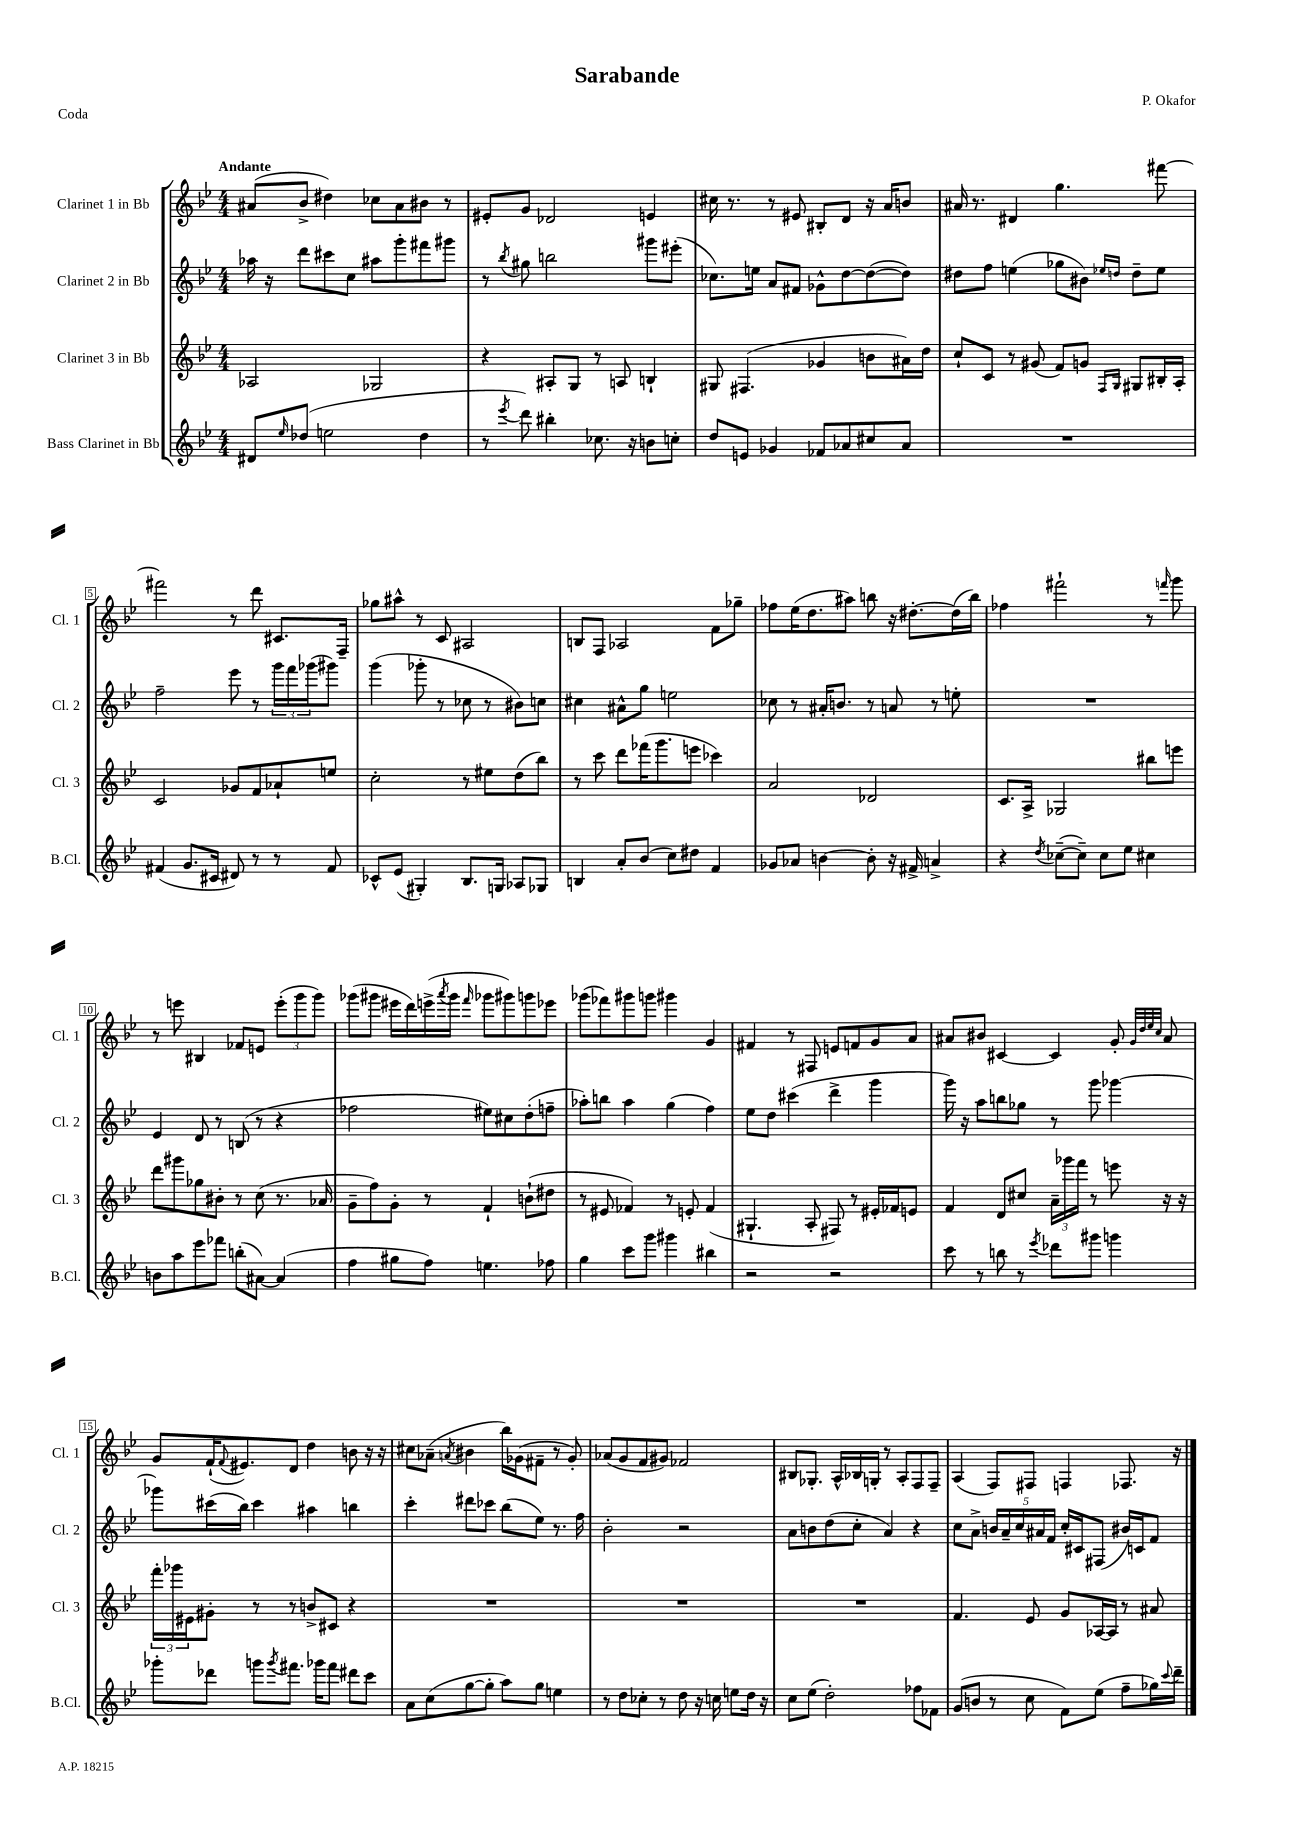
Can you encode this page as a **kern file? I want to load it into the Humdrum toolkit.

**kern	**kern	**kern	**kern
*part4	*part3	*part2	*part1
*staff4	*staff3	*staff2	*staff1
*I"Bass Clarinet in Bb	*I"Clarinet 3 in Bb	*I"Clarinet 2 in Bb	*I"Clarinet 1 in Bb
*I'B.Cl.	*I'Cl. 3	*I'Cl. 2	*I'Cl. 1
*clefG2	*clefG2	*clefG2	*clefG2
*k[b-e-]	*k[b-e-]	*k[b-e-]	*k[b-e-]
*M4/4	*M4/4	*M4/4	*M4/4
=1	=1	=1	=1
!	!	!	!LO:TX:a:B:t=Andante
8d#X/L	2A-X/	16aa-X\	(8a#X/L
.	.	16r	.
16qqee-/	.	.	.
(8dd-X/J	.	8ddd\L	8b-^/J
2een\	.	8ccc#X\	4dd#X\)
.	.	8cc\J	.
.	2G-X/	8aa#X\L	8cc-X\L
.	.	8ggg'\	8a#\
4dd-\	.	8fff#X\	8b#X\J
.	.	8ggg#X\J	8r
=2	=2	=2	=2
8r	4r	8r	8e#X'/L
8qeee-/	.	8qbb-/	.
8ddd\)	.	8gg#X\	8g/J
4bb#X'\	8A#X'/L	2bbn\	2d-X/
.	8G/J	.	.
8.cc-X\	8r	.	.
.	8An/	.	.
16r	.	.	.
8bn\L	4Bn`/	8ggg#X\L	4en/
8ccn'\J	.	(8eee#X'\J	.
=3	=3	=3	=3
8dd/L	8G#X/	8.cc-X\L)	16cc#X\
.	.	.	8.r
8en/J	(4.F#X/	.	.
.	.	16een\Jk	.
4g-X/	.	8a/L	8r
.	.	8f#X/J	8e#X/
8f-X/L	4g-X/	8g-X^^\L	8B#X'/L
8a-X/	.	[8dd\	8d/J
8cc#X/	8bn\L	(8dd\_	16r
.	.	.	16a/KL
8a-/J	16a#X\L)	8dd\J])	8bn/J
.	16dd\JJ	.	.
=4	=4	=4	=4
1r	8cc`/L	8dd#X\L	16a#X/
.	.	.	8.r
.	8c/J	8ff\J	.
.	8r	(4een\	4d#X/
.	(8g#X/	.	.
.	8f/L)	8gg-X\L	4.gg\
.	8gn/J	8b#X\J)	.
.	16qqF/LL	16qqee-X/LL	.
.	16qqG/JJ	16qqddn/JJ	.
.	8G#X/L	8dd~\L	.
.	16B#X'/L	8ee-\J	[8fff#X\
.	16A'/JJ	.	.
!!LO:LB:g=z
=5	=5	=5	=5
(4f#X/	2c/	2ff~\	2fff#X\]
8.g/L	.	.	.
16c#X/Jk	.	.	.
8d#X/)	8g-X/L	8eee-\	8r
8r	8f/	8r	8ddd\
8r	8a-X`/	24ggg\LL	8.c#X/L
.	.	24fff\	.
.	.	(24ggg-X\J	.
8f#/	8een/J	8ggg#X\J)	.
.	.	.	16F~/Jk
=6	=6	=6	=6
8c-X^^/L	2cc'\	(4ggg\	8gg-X\L
(8e-/J	.	.	8aa#X^^\J
4G#X'/)	.	8ggg-X'\	8r
.	.	8r	8c/
8.B-/L	8r	8cc-X\	2A#X/
.	8ee#X\L	8r	.
16Gn/Jk	.	.	.
8A-X/L	(8dd\	8b#X\L)	.
8G-X/J	8bb-\J)	8ccn\J	.
=7	=7	=7	=7
4Bn/	8r	4cc#X\	8Bn/L
.	8ccc\	.	8F/J
8a'/L	8ddd\L	8a#X^^\L	2A-X/
(8b-/J	(16fff-X\K	8gg\J	.
.	8.ggg\	.	.
8cc\L)	.	2een\	.
8dd#X\J	8eeen\J	.	.
4f/	4ccc-X\)	.	8f\L
.	.	.	8gg-X~\J
=8	=8	=8	=8
8g-X/L	2a/	8cc-X\	8ff-X\L
8a-X/J	.	8r	(16ee-\K
.	.	.	8.dd\
[4bn\	.	16a#X'/KL	.
.	.	8.bn/J	.
.	.	.	8aa#X\J)
8b'\]	2d-X/	8r	8bbn\
16r	.	8an/	16r
16f#X^/	.	.	[8.dd#X'\L
4an^/	.	8r	.
.	.	8een'\	(16dd#\L]
.	.	.	16bb\JJ)
=9	=9	=9	=9
4r	8.c/L	1r	4ff-X\
.	16A^/Jk	.	.
8qdd/	.	.	.
([8cc-X~\L	2G-X/	.	2fff#X`\
8cc-~\J])	.	.	.
8cc-\L	.	.	.
8ee-\J	.	.	.
4cc#X\	8bb#X\L	.	8r
.	.	.	16qqfffn/
.	8eeen\J	.	8ggg\
!!LO:LB:g=z
=10	=10	=10	=10
8bn\L	8ddd\L	4e-/	8r
8aa\	8ggg#X\	.	8eeen\
8eee-\	8gg-X\	8d/	4B#X/
8fff-X\J	8b#X'\J	8r	.
(8bbn'\L	8r	(8Bn/	8f-X/L
[8a#X\J)	(8cc\	8r	8en/J
(4a#/]	8.r	4r	(12eee'\L
.	.	.	12ggg\
.	.	.	12ggg\J)
.	16a-X/	.	.
=11	=11	=11	=11
4ff\	8g~\L	2ff-X\	(8ggg-X\L
.	8ff\)	.	8ggg#X\J
8gg#X\L	8g'\J	.	16eee#X\LL
.	.	.	16ddd\)
8ff\J)	8r	.	(16eeen^\
.	.	.	8qaaa/
.	.	.	16ggg#\JJ
.	.	.	16qqfff/
4.een\	4f`/	8ee#X\L)	8ggg-X\L
.	.	8cc#X\	8ggg#X\)
.	(8bn`\L	(8dd'\	8gggn\
8ff-X\	8dd#X\J	8ffn~\J	8eee-X\J
=12	=12	=12	=12
4gg\	8r	8aa-X'\L)	(8ggg-X\L
.	8e#X/	8bbn\J	8fff-X\)
8ccc\L	4f-X/)	4aa-\	8ggg#X\
8ggg\J	.	.	8gggn\J
4ggg#X\	8r	(4gg\	4ggg#X\
.	8en'/	.	.
4bb#X\	(4f-/	4ff\)	4g/
=13	=13	=13	=13
2r	4.G#X`/	8ee-\L	4f#X/
.	.	8dd\J	.
.	.	(4ccc#X\	8r
.	8A'/	.	8F#X/
2r	8F#X/)	4ddd^\	8en/L
.	8r	.	8fn/
.	16e#X'/LL	4ggg\	8g/
.	16f-X/J	.	.
.	8en/J	.	8a/J
=14	=14	=14	=14
8ccc\	4f/	16ggg\)	8a#X/L
.	.	16r	.
8r	.	8aa\L	8b#X/J
8bbn\	8d/L	8bbn\	[4c#X/
8r	8cc#X/J	8gg-X\J	.
8qeee-/	.	.	.
8ddd-X\L	24a~\LL	8r	4c#/]
.	24ggg-X\	.	.
.	24fff\JJ	.	.
8ggg#X\J	8r	8ggg\	.
4gggn\	8eeen\	[4ggg-X\	8g'/
.	.	.	32qqg/LLL
.	.	.	32qqdd/
.	.	.	32qqee-/
.	.	.	32qqcc/JJJ
.	16r	.	8a#/
.	16r	.	.
!!LO:LB:g=z
=15	=15	=15	=15
8ggg-X'\L	24fff'\LL	8ggg-X\L]	8g/L
.	24ggg-X\	.	.
.	24e#X\J	.	.
8ddd-X\J	8g#X'\J	(16ccc#X\L	(16f`/K
.	.	.	8qqf/
.	.	16bb-\JJ)	8.e#X/)
8gggn\L	8r	4ccc#\	.
8qggg/	.	.	.
8.fff#X\J	8r	.	8d/J
.	8bn^/L	4aa#X\	4dd\
16ggg-X\KL	.	.	.
8fff#\J	8c#X/J	.	.
8ddd#X\L	4r	4bbn\	8bn\
8ccc\J	.	.	16r
.	.	.	16r
=16	=16	=16	=16
8a\L	1r	4ccc'\	8cc#X\L
(8cc\	.	.	(8a-X~\J
.	.	.	8qan/
[8gg\	.	8ddd#X\L	4b#X\
8gg'\J]	.	8ccc-X\J	.
8aa\L)	.	(8bb-\L	16bb-\LL)
.	.	.	(16g-X\J
8gg\J	.	8ee-\J)	8f#X~\J
4een\	.	8.r	8r
.	.	.	8g-'/)
.	.	16ff\	.
=17	=17	=17	=17
8r	1r	2b-'\	(8a-X/L
8dd\L	.	.	8g/
8cc-X'\J	.	.	8f/
8r	.	.	8g#X/J)
8dd\	.	2r	2f-X/
16r	.	.	.
16ccn\	.	.	.
8een\L	.	.	.
16dd\Jk	.	.	.
16r	.	.	.
=18	=18	=18	=18
8cc\L	1r	8a\L	8B#X/L
(8ee-\J	.	8bn\	8.G-X'/J
2dd'\)	.	(8dd\	.
.	.	.	16A^^/LL
.	.	8cc'\J	16B-X/
.	.	.	16Gn'/JJ
.	.	4a/)	8r
.	.	.	8A'/L
8ff-X\L	.	4r	8F/
8f-X\J	.	.	8F~/J
=19	=19	=19	=19
(8g/L	4.f/	8cc\L	(4A/
8bn/J	.	8a^\J	.
8r	.	20bn/LL	8F/L)
.	.	20a~/	.
.	.	20cc/	.
8cc\	8e-/	.	8F#X/J
.	.	20a#X/	.
.	.	20f/JJ	.
8f\L)	8g/L	16cc'/LL	4Fn/
.	.	16c#X/J	.
(8ee-\J	[16A-X/L	(8F#X/J	.
.	16A-/JJ]	.	.
8ff~\L	8r	16b#X/LL)	8.F-X/
.	.	16cn/J	.
16gg-X\L)	8a#X/	8f/J	.
8qqccc/	.	.	.
16ddd~\JJ	.	.	16r
==	==	==	==
*-	*-	*-	*-
